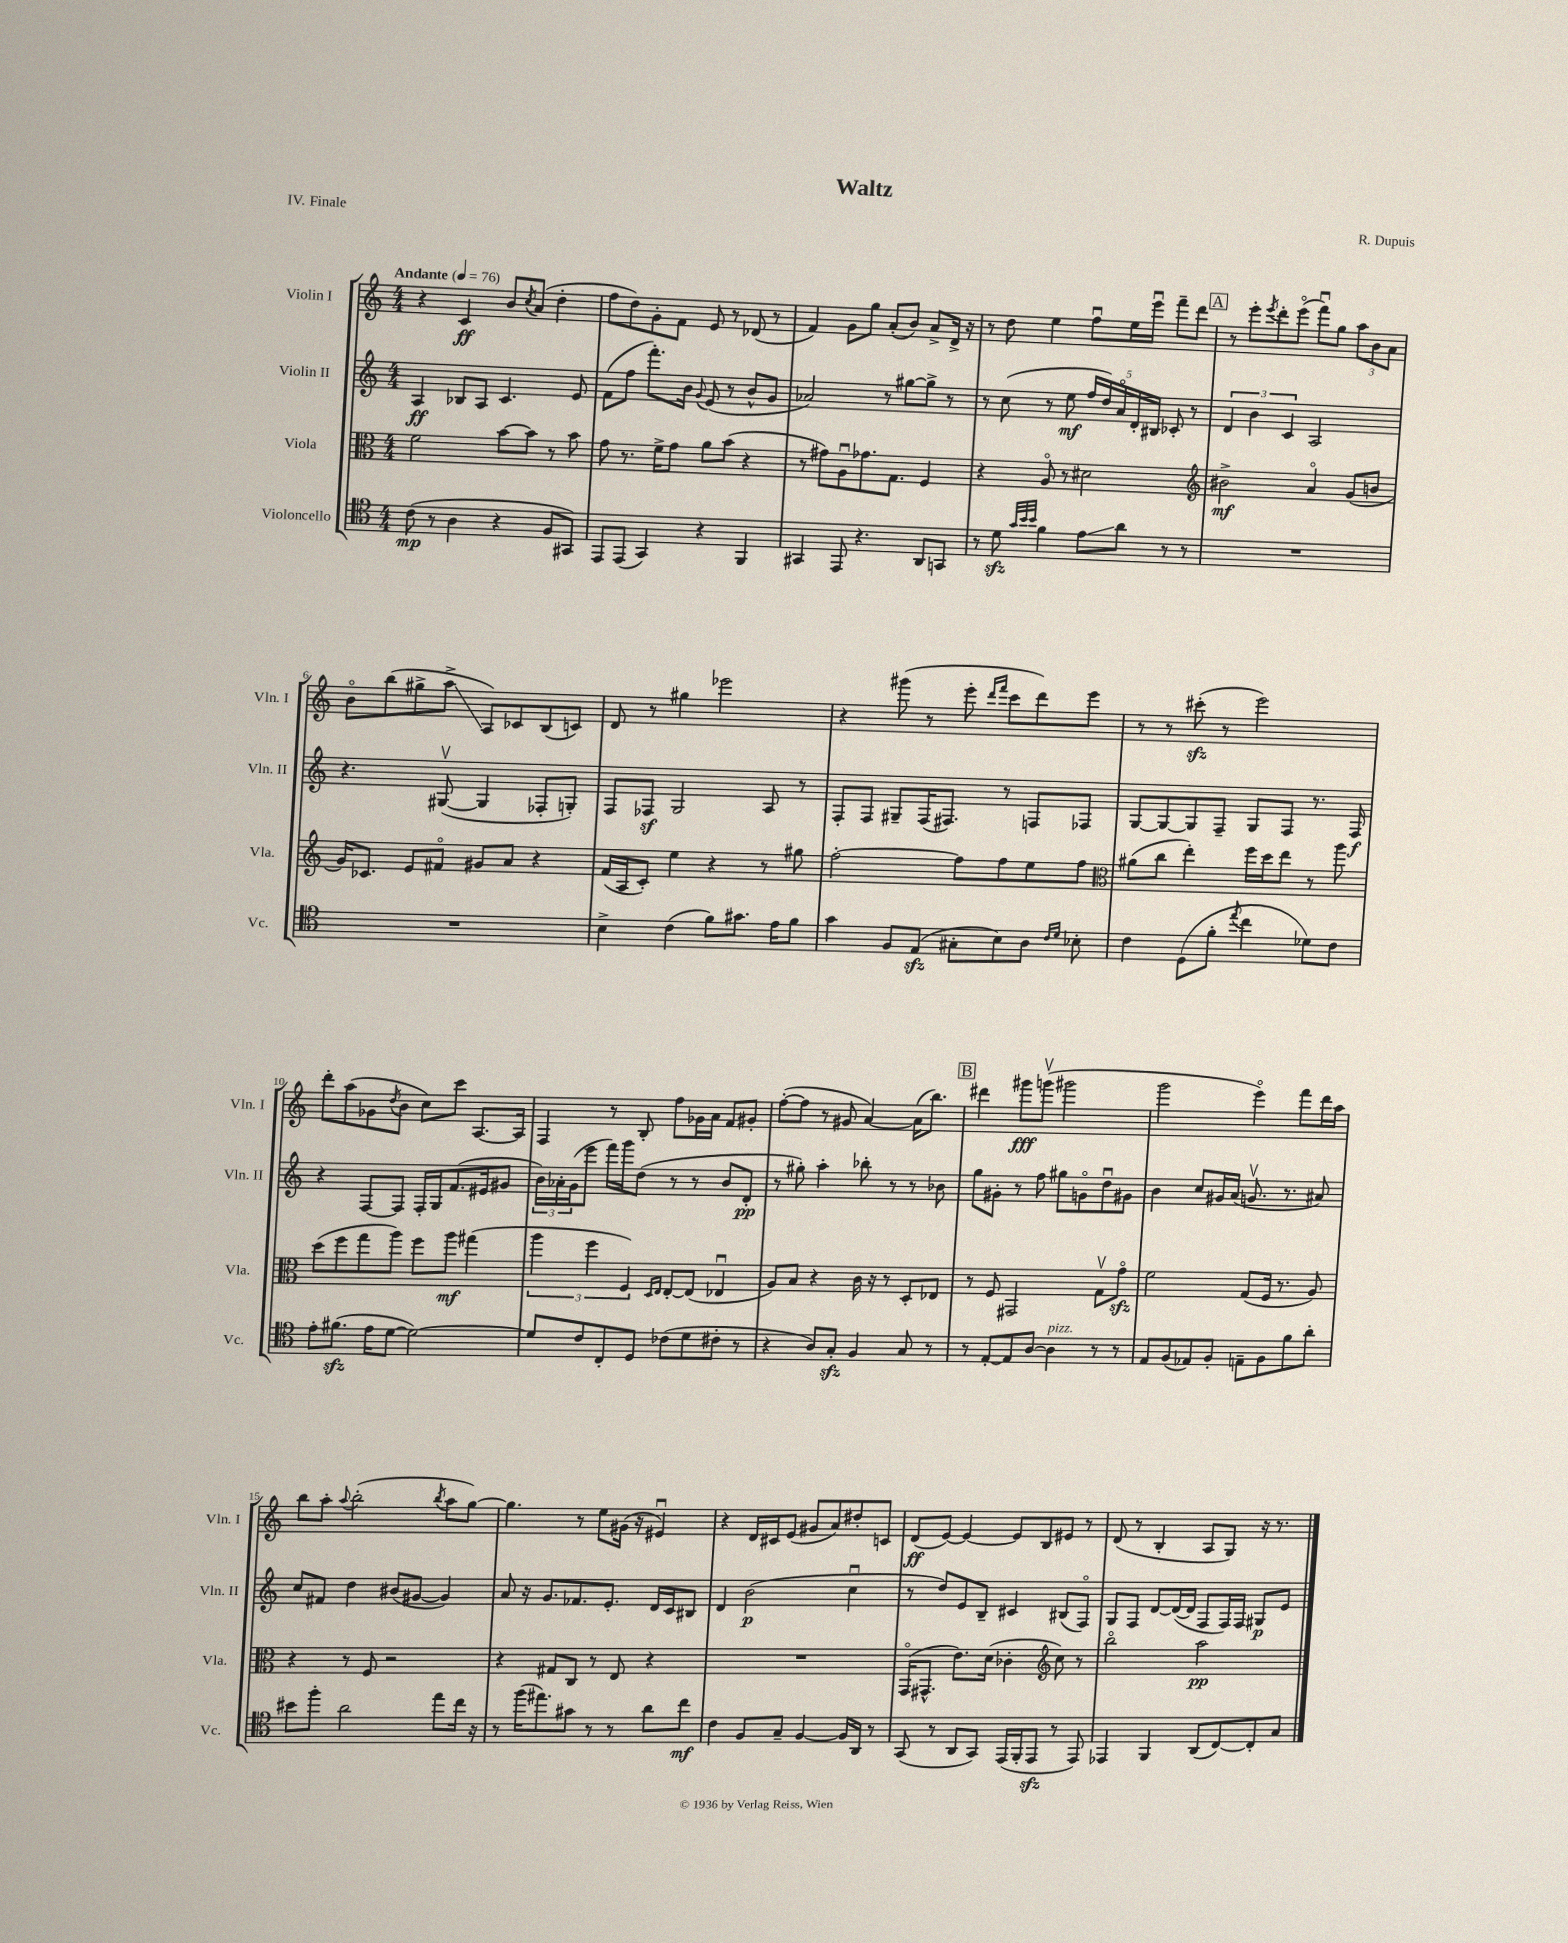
\header { title = "Waltz" composer = "R. Dupuis" piece = "IV. Finale" }
<<
\new StaffGroup <<
\new Staff = "s0" \with { instrumentName = "Violin I" shortInstrumentName = "Vln. I" } {
    \clef treble \key c \major \numericTimeSignature \time 4/4 \tempo "Andante" 4 = 76
    r4 c'4\ff b'8 \acciaccatura { c''8 } a'8( d''4-. |
    f''8 d''8) g'8-. f'8 e'8 r8 des'8( r8 |
    f'4) g'8 g''8 a'8-.( b'8) a'8-> d'16-> r16 |
    r8 d''8 e''4 f''8\downbow e''16 e'''16\downbow f'''8-- d'''8 |
    \mark \markup { \box "A" } r8 e'''8-. \acciaccatura { e'''8 } d'''8-. e'''8\flageolet( f'''8\downbow) g''8 \tuplet 3/2 { a''8 b'8 a'8 } |
    b'8\flageolet b''8( gis''8-> a''8->\glissando a8) ces'8 b8( c'8) |
    d'8 r8 gis''4 ees'''2 |
    r4 gis'''8( r8 e'''8-. \grace { d'''16 f'''16 } c'''8 d'''8) e'''8 |
    r8 r8 cis'''8-.\sfz( r8 e'''2) |
    d'''8-. a''8( ges'8 \acciaccatura { d''8 } b'8 c''8) c'''8 a8.~ a16 |
    f4 r8 b8-. f''8 ges'16 a'16 f'8 gis'8-. |
    f''8~-.( f''8 r8 gis'8 a'4~) a'16( b''8.) |
    \mark \markup { \box "B" } dis'''4 gis'''8\fff g'''8\upbow( gis'''2 |
    g'''2 e'''4\flageolet) f'''8 d'''16 a''16 |
    b''8 a''8-. \appoggiatura { a''8 } b''2-.( \acciaccatura { b''8 } a''8 g''8~) |
    g''4. r8 e''8 gis'16( r16 eis'4\downbow) |
    r4 d'16 cis'16 e'8( gis'8 a'8) dis''8-. c'8 |
    d'8\ff( e'8~) e'4~ e'8 b8 eis'8 r8 |
    d'8( r8 b4-. a8 g8) r16 r8. \bar "|." |
}
\new Staff = "s1" \with { instrumentName = "Violin II" shortInstrumentName = "Vln. II" } {
    \clef treble \key c \major \numericTimeSignature \time 4/4
    a4\ff bes8 a8 c'4. e'8 |
    f'8( f''8 f'''8.-.) b'16 \appoggiatura { g'8 } e'8( r8 b'8-^ g'8 |
    aes'2) r8 gis''8~ gis''8-> r8 |
    r8 c''8( r8 e''8\mf \tuplet 5/4 { f''16 d''16) a'16\flageolet d'16-. bis16 } ces'8-. r8 |
    \mark \markup { \box "A" } \tuplet 3/2 { d'4 b'4 c'4 } a2 |
    r4. gis8~\upbow( gis4 fes8-. g8-.) |
    f8 fes8\sf g2 a8 r8 |
    f8-. f8 gis8-- f16( fis8.) r8 f8 fes8 |
    g8~ g8~ g8 f8-- g8 f8 r8. f16\f |
    r4 f8~ f8 f16-. g16 f'8.( eis'16 gis'8 |
    \tuplet 3/2 { b'16) aes'16-. g'16( } e'''8 f'''16) g'''16 d''8( r8 r8 b'8 d'8-.\pp |
    r8 gis''8-.) a''4-. bes''8-. r8 r8 bes'8 |
    \mark \markup { \box "B" } g''8 gis'8-. r8 f''8 gis''8 g'8\flageolet d''8\downbow gis'8 |
    b'4 c''8 gis'16 a'16( g'8.\upbow r8. ais'8) |
    c''8 fis'8 d''4 bis'8( gis'8~ gis'4) |
    a'8 r16 g'8. fes'8. e'8.-. d'16 c'16 bis8 |
    d'4 b'2\p( c''4\downbow |
    r8 d''8) e'8 b8-- cis'4 bis8( f8\flageolet) |
    g8 f8 d'8~ d'16~( d'16 f8 f16) f16 gis8\p e'8 \bar "|." |
}
\new Staff = "s2" \with { instrumentName = "Viola" shortInstrumentName = "Vla." } {
    \clef alto \key c \major \numericTimeSignature \time 4/4
    f'2 b'8~ b'8 r8 b'8 |
    g'8 r8. f'16-> g'8 a'8 b'8( r4 |
    r8 gis'8) a8\downbow ges'8. g8. f4 |
    r4 a8\flageolet r8 dis'2 |
    \mark \markup { \box "A" } \clef treble bis'2->\mf a'4\flageolet g'8( b'8 |
    g'16) ces'8. e'8 fis'8\flageolet gis'8 a'8 r4 |
    f'16( a16 c'8-.) e''4 r4 r8 gis''8 |
    f''2~-. f''8 f''8 e''8 f''8 |
    \clef alto ais'8( c''8 e''4-.) f''16 d''16 e''8 r8 a''8 |
    d''8( f''8 g''8 a''8) f''8 a''8\mf gis''4( |
    \tuplet 3/2 { a''4 f''4 f4) } \grace { d16 e16 } e8~-. e8( ees4\downbow |
    a8) b8 r4 c'16 r16 r8 d8-. ees8 |
    \mark \markup { \box "B" } r8 f8 gis,2 g8\upbow g'8\flageolet\sfz |
    f'2 g8( f16 r8. a8) |
    r4 r8 f8 r2 |
    r4 gis8 c8 r8 e8 r4 |
    R1 |
    g,16\flageolet( gis,8.-^ e'8.) d'16( ces'4-. \clef treble c''8) r8 |
    b''2\flageolet a''2\pp \bar "|." |
}
\new Staff = "s3" \with { instrumentName = "Violoncello" shortInstrumentName = "Vc." } {
    \clef tenor \key c \major \numericTimeSignature \time 4/4
    c'8\mp( r8 a4 r4 f8 gis,8) |
    e,8 e,8( g,4) r4 f,4 |
    gis,4 e,8 r4. a,8 g,8 |
    r8 d'8\sfz \grace { g'32 b'32 b'32 } f'4 e'8\glissando a'8 r8 r8 |
    \mark \markup { \box "A" } R1 |
    R1 |
    b4-> c'4( f'8) gis'8. e'16 f'8 |
    g'4 f8 e8\sfz( gis8-. b8) a8 \grace { c'16 d'16 } bes8-. |
    c'4 d8( f'8-. \acciaccatura { e''8 } c''4 des'8) c'8 |
    e'8-. fis'8.\sfz( e'16 d'8~ d'2~) |
    d'8 c'8 c8-. d8 ces'8( d'8 cis'8-. r8 |
    r4 a8) g8-.\sfz f4 g8 r8 |
    \mark \markup { \box "B" } r8 e8~-. e8 a8~ a4^\markup { \italic "pizz." } r8 r8 |
    e8 f8( ees8) f8-. e8-- f8 f'8 a'8-. |
    bis'8 f''8-. a'2 e''8 c''16 r16 |
    r8 f''16( eis''8.) gis'8 r8 r8 a'8 c''8\mf |
    c'4 f8 g8-- f4~ f16 a,16 r8 |
    g,8( r8 a,8 g,8) e,16( f,16-. e,8\sfz r8 e,8) |
    ees,4 f,4 a,8( c8~) c8-. g8 \bar "|." |
}
>>
>>
